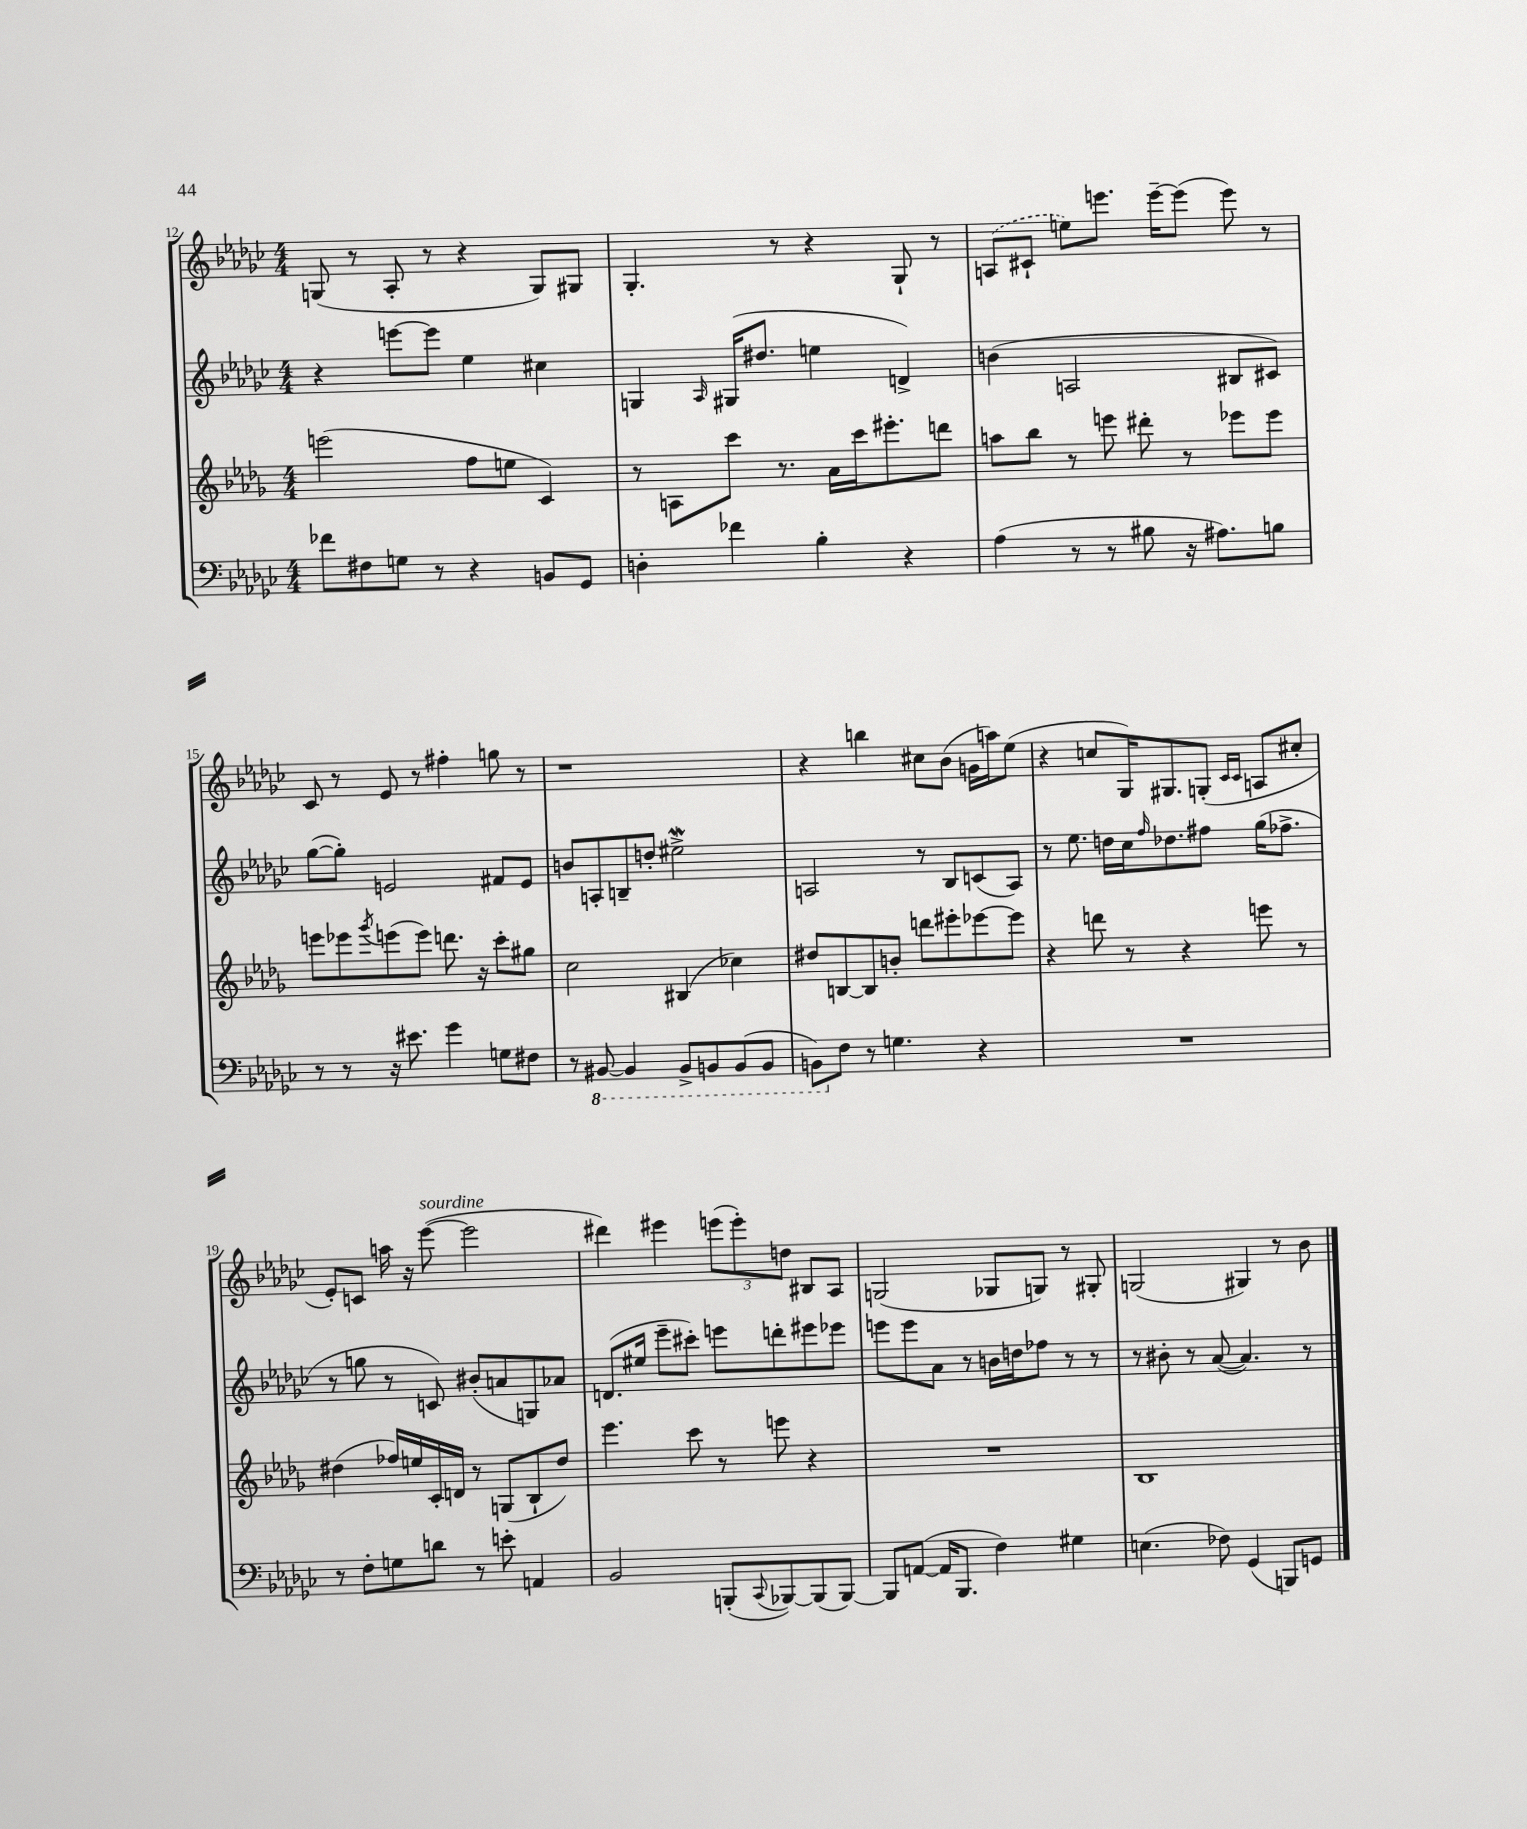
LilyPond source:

<<
\new StaffGroup <<
\new Staff = "s0" {
    \clef treble \key ges \major \numericTimeSignature \time 4/4
    g8( r8 aes8-. r8 r4 g8) gis8 |
    ges4.-. r8 r4 ges8-! r8 |
    \once \slurDashed a8( cis'8-! e''8) e'''8. e'''16~-- e'''8( e'''8) r8 |
    ces'8 r8 ees'8 r8 fis''4-. g''8 r8 |
    r1 |
    r4 b''4 cis''8 bes'8( g'16 a''16) ees''8( |
    r4 c''8 ges16) gis8. g8-.( \grace { ces'16 ces'16 } a8 cis''8-. |
    ees'8-.) c'8 a''16 r16 ees'''8~^\markup { \italic "sourdine" }( ees'''2 |
    dis'''4) eis'''4 \tuplet 3/2 { e'''8( e'''8-.) d''8 } bis8 aes8 |
    g2( ges8 g8) r8 gis8-. |
    g2( gis4) r8 bes'8 \bar "|." |
}
\new Staff = "s1" {
    \clef treble \key ges \major \numericTimeSignature \time 4/4
    r4 e'''8~ e'''8 ees''4 cis''4 |
    g4 \grace { aes16 } gis16( dis''8. e''4 d'4->) |
    b'4( a2 bis8 cis'8) |
    ges''8~( ges''8-.) e'2 fis'8 e'8 |
    b'8 a8-. b8-- d''8-. eis''2->\mordent |
    a2 r8 bes8 c'8( a8) |
    r8 ees''8. d''16 ces''16 \grace { f''16 } des''8. fis''8 ges''16( fes''8.-> |
    r8 g''8 r8 c'8) bis'8-.( a'8 g8) aes'8 |
    d'8.( eis''16 ees'''8-- cis'''8-.) e'''8 d'''8-. eis'''8 ees'''8 |
    e'''8 e'''8 aes'8 r8 b'16 d''16 fes''8 r8 r8 |
    r8 bis'8-. r8 aes'8~( aes'4.) r8 \bar "|." |
}
\new Staff = "s2" {
    \clef treble \key des \major \numericTimeSignature \time 4/4
    e'''2( f''8 e''8 c'4) |
    r8 a8 c'''8 r8. aes'16 c'''16 eis'''8.-. d'''8 |
    a''8 bes''8 r8 e'''8 dis'''8-. r8 ees'''8 ees'''8 |
    e'''8 ees'''8 \acciaccatura { ges'''8 } e'''8( e'''8) d'''8. r16 c'''8-. gis''8 |
    c''2 bis4( ces''4) |
    dis''8 b8~ b8 b'8-. d'''8 eis'''8-. ees'''8~ ees'''8 |
    r4 d'''8 r8 r4 e'''8 r8 |
    dis''4( fes''16) e''16 c'16-. d'16 r8 g8( bes8-! dis''8) |
    ees'''4. c'''8 r8 e'''8 r4 |
    R1 |
    bes1 \bar "|." |
}
\new Staff = "s3" {
    \clef bass \key ges \major \numericTimeSignature \time 4/4
    fes'8 fis8 g8 r8 r4 b,8 ges,8 |
    d4-. fes'4 bes4-. r4 |
    aes4( r8 r8 bis8 r16 ais8.) b8 |
    r8 r8 r16 eis'8. ges'4 g8 fis8 |
    r8 \ottava #-1 bis,,8~ bis,,4 bis,,8-> b,,8 b,,8( b,,8 |
    b,,8) \ottava #0 f8 r8 g4. r4 |
    R1 |
    r8 f8-. g8 d'8 r8 e'8-. a,4 |
    bes,2 b,,8-.( \appoggiatura { ces,8 } bes,,8~) bes,,8( bes,,8~) |
    bes,,8 a,8~( a,16 bes,,8. f4) gis4 |
    e4.( fes8) ges,4( b,,8) g,8 \bar "|." |
}
>>
>>
\layout { \context { \Score currentBarNumber = #12 } }
